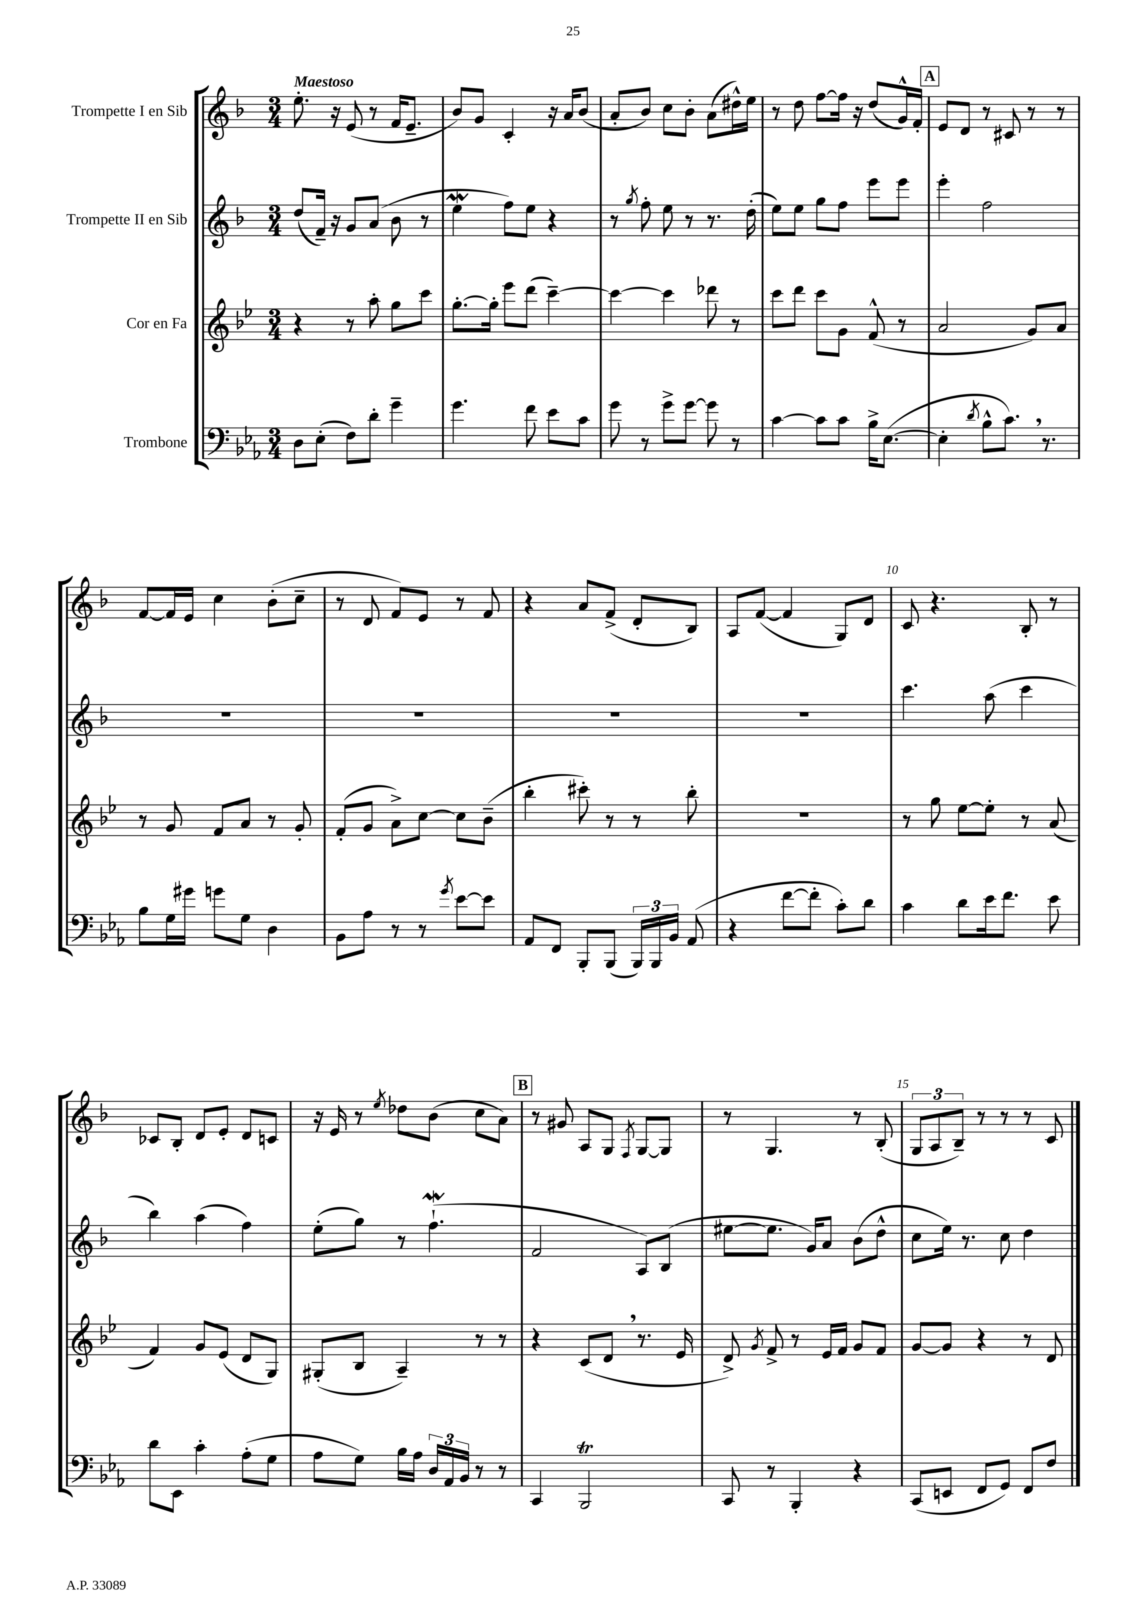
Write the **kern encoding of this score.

**kern	**kern	**kern	**kern
*staff4	*staff3	*staff2	*staff1
*clefF4	*clefG2	*clefG2	*clefG2
*k[b-e-a-]	*k[b-e-]	*k[b-]	*k[b-]
*M3/4	*M3/4	*M3/4	*M3/4
8D	4r	(8dd	8.ee'
(8E-'	.	16f~)	.
.	.	16r	16r
8F)	8r	8g	(8e
8d'	8aa'	(8a	8r
4g~	8gg	8b-	16f
.	.	.	8.e~
.	8ccc	8r	.
=	=	=	=
4.g	[8.gg'	4ee	8b-)
.	.	.	8g
.	16gg']	.	.
.	8eee-	8ff)	4c'
8f	(8ddd	8ee	.
8e-	[4ccc~)	4r	16r
.	.	.	16a
8c	.	.	(8b-
=	=	=	=
8g	4ccc_	8r	8a'
.	.	8qgg	.
8r	.	8ff'	8b-)
8g^	4ccc]	8ee	8cc
[8g	.	8r	8b-'
8g]	8ddd-	8.r	(8a
8r	8r	.	16dd#^^)
.	.	(16dd'	16ee
=	=	=	=
[4c	8ccc	8ee)	8r
.	8ddd	8ee	8dd
8c]	8ccc	8gg	[8ff
8c	8g	8ff	16ff]
.	.	.	16r
16B-^	(8f^^	8eee	(8dd
([8.E-	.	.	.
.	8r	8eee	16g^^)
.	.	.	16f'
=	=	=	=
4E-']	2a	4eee'	8e
.	.	.	8d
8qd	.	.	.
8B-^^	.	2ff	8r
8.c)	.	.	8c#
.	8g)	.	8r
8.r	.	.	.
.	8a	.	8r
=	=	=	=
8B-	8r	2.r	[8f
16G	8g	.	16f]
16g#	.	.	16e
8g	8f	.	4cc
8G	8a	.	.
4D	8r	.	(8b-'
.	8g'	.	8cc~
=	=	=	=
8BB-	(8f'	2.r	8r
8A-	8g	.	8d
8r	8a^)	.	8f)
8r	[8cc	.	8e
8qg	.	.	.
[8e-	8cc]	.	8r
8e-]	(8b-~	.	8f
=	=	=	=
8AA-	4bb-'	2.r	4r
8FF	.	.	.
8BBB-'	8ccc#')	.	8a
(8BBB-	8r	.	(8f^
24BBB-)	8r	.	8d'
24BBB-	.	.	.
24BB-	.	.	.
(8AA-	8bb-'	.	8B-)
=	=	=	=
4r	2.r	2.r	8A
.	.	.	([8f
[8f	.	.	4f]
8f']	.	.	.
8c')	.	.	8G)
8d	.	.	8d
=	=	=	=
4c	8r	4.ccc	8c
.	8gg	.	4.r
8d	[8ee-	.	.
16e-	8ee-']	(8aa	.
8.f	.	.	.
.	8r	4ccc	8B-'
8e-	(8a	.	8r
=	=	=	=
8d	4f)	4bb-)	8c-
8EE-	.	.	8B-'
4c'	8g	(4aa	8d
.	(8e-	.	8e'
(8A-'	8d	4ff)	8d
8G	8G)	.	8c
=	=	=	=
8A-	(8G#'	(8ee'	16r
.	.	.	16e
8G)	8B-	8gg)	8r
.	.	.	8qee
16B-	4A~)	8r	8dd-
16A-	.	.	.
24D	.	(4.ff`	(8b-
24AA-	.	.	.
24BB-	.	.	.
8r	8r	.	8cc
8r	8r	.	8a)
=	=	=	=
4CC	4r	2f	8r
.	.	.	8g#
2BBB-	(8c	.	8A
.	8d	.	8G
.	.	.	8qF
.	8.r	8A)	[8G
.	.	(8B-	8G]
.	16e-	.	.
=	=	=	=
8CC	8d^)	[8ee#	8r
.	8qg	.	.
8r	8f^	8.ee#]	4.G
4BBB-'	8r	.	.
.	.	16g)	.
.	16e-	8a	.
.	16f	.	.
4r	8g	(8b-	8r
.	8f	8dd^^	(8B-'
=	=	=	=
(8CC	[8g	8cc	12G
.	.	.	12A
8EE	8g]	16ee)	.
.	.	.	12B-~)
.	.	8.r	.
8FF	4r	.	8r
8GG)	.	8cc	8r
8FF	8r	4dd	8r
8F	8d	.	8c
==	==	==	==
*-	*-	*-	*-
